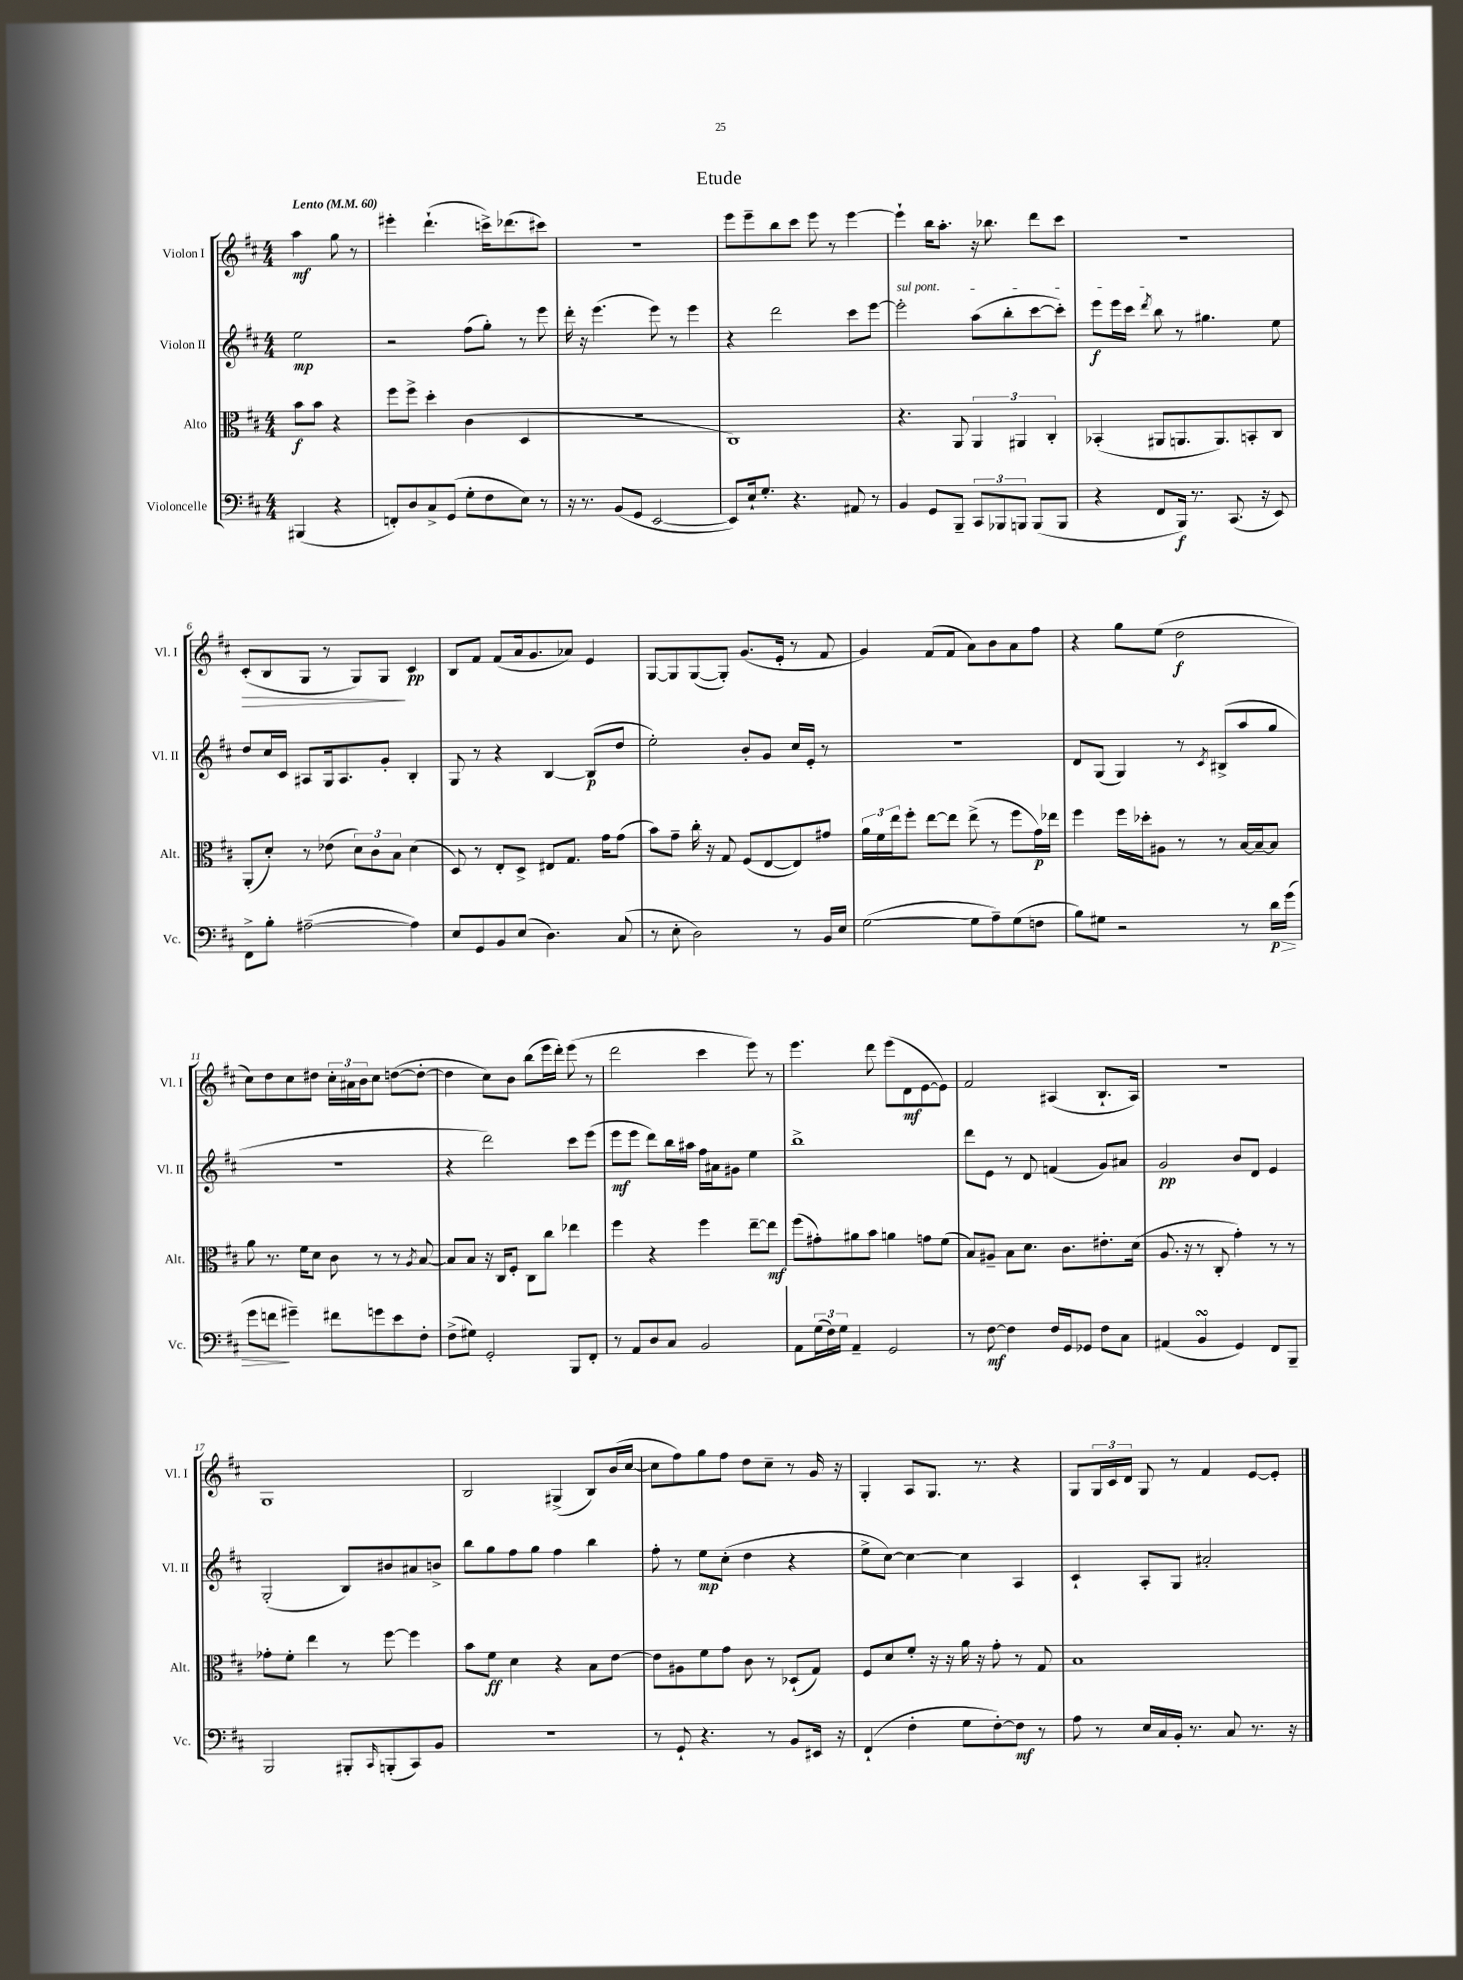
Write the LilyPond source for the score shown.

\header { title = "Etude" }
<<
\new StaffGroup <<
\new Staff = "s0" \with { instrumentName = "Violon I" shortInstrumentName = "Vl. I" } {
    \clef treble \key d \major \numericTimeSignature \time 4/4 \partial 2 \tempo "Lento" 4 = 60
    a''4\mf g''8 r8 |
    eis'''4-. d'''4.-!( c'''16->) des'''8.( cis'''8) |
    R1 |
    e'''8 e'''8-- b''8 cis'''8 e'''8 r8 e'''4~ |
    e'''4-! b''16 a''8.-. r16 bes''8. d'''8 cis'''8 |
    R1 |
    cis'8-.\>( b8 g8 r8 g8) g8\! cis'4\pp |
    b8 fis'8 fis'8( a'16 g'8. aes'8) e'4 |
    g8~ g8 g8~( g8-.) g'8.( e'16-. r8 fis'8 |
    g'4) fis'8( fis'8 a'8) b'8 a'8 fis''8 |
    r4 g''8 e''8( d''2\f |
    cis''8) d''8 cis''8 dis''8 \tuplet 3/2 { cis''16-. ais'16 b'16 } cis''8 d''8~( d''8~-. |
    d''4 cis''8) b'8 b''8( e'''16 d'''16-.) e'''8( r8 |
    d'''2 cis'''4 e'''8) r8 |
    e'''4. d'''8 e'''8( d'8\mf e'8~ e'8) |
    fis'2 ais4( b8.-! ais16) |
    R1 |
    g1 |
    b2 gis4->( b8) b'16( cis''16~ |
    cis''8 fis''8) g''8 fis''8 d''8 cis''8-- r8 g'16 r16 |
    g4-. a8 g8. r8. r4 |
    g8 \tuplet 3/2 { g16 cis'16 d'16 } g8 r8 fis'4 e'8~ e'8-. \bar "|." |
}
\new Staff = "s1" \with { instrumentName = "Violon II" shortInstrumentName = "Vl. II" } {
    \clef treble \key d \major \numericTimeSignature \time 4/4 \partial 2
    e''2\mp |
    r2 fis''8( g''8-.) r8 e'''8 |
    d'''16-. r16 e'''4.( e'''8) r8 e'''4 |
    r4 d'''2 cis'''8 e'''8~ |
    \once \override TextSpanner.bound-details.left.text = \markup { \italic "sul pont." } e'''2-.\startTextSpan a''8( b''8-. cis'''8~ cis'''8-.) |
    e'''8\f e'''16 cis'''16 \acciaccatura { d'''8 } b''8\stopTextSpan r8 gis''4. e''8 |
    d''8 cis''16 cis'16 ais8 g16 ais8. g'8-. b4-. |
    g8 r8 r4 b4~ b8\p( d''8 |
    e''2-.) b'8-. g'8 cis''16 e'16-. r8 |
    r1 |
    d'8 g8( g4) r8 \acciaccatura { cis'8 } bis8->( a''8 g''8 |
    R1 |
    r4 d'''2) cis'''8 e'''8( |
    e'''8\mf e'''8 d'''8) b''16 ais''16 fis''16 ais'16 gis'8 e''4 |
    b''1-> |
    d'''8 e'8 r8 d'8 f'4( g'8) ais'8 |
    g'2\pp b'8 d'8 e'4 |
    g2-.( b8) bis'8 ais'8 b'8-> |
    b''8 g''8 fis''8 g''8 fis''4 b''4 |
    fis''8-. r8 e''8\mp cis''8-.( d''4 r4 |
    e''8-> cis''8~) cis''4~ cis''4 a4 |
    cis'4-! a8-. g8 ais'2-. \bar "|." |
}
\new Staff = "s2" \with { instrumentName = "Alto" shortInstrumentName = "Alt." } {
    \clef alto \key d \major \numericTimeSignature \time 4/4 \partial 2
    b'8\f b'8 r4 |
    fis''8 fis''8-> d''4-. cis'4( d4 |
    r1 |
    cis1) |
    r4. a,8 \tuplet 3/2 { a,4 ais,4 cis4-. } |
    bes,4-.( ais,8 a,8. a,8.) b,8-. cis8 |
    a,8-.( d'8-.) r8 ees'8( \tuplet 3/2 { d'8) cis'8 b8 } d'4( |
    d8) r8 e8-. d8-> eis8 g8. g'16 g'8( |
    b'8) g'8-- cis''16-. r16 g8 fis8( e8~ e8) gis'8 |
    \tuplet 3/2 { a'16 fis'16 e''16 } fis''8-. e''8~ e''8 e''8->( r8 fis''8 g'16\p) ees''16 |
    fis''4 fis''16 des''16-. ais8 r8 r8 b16~ b16~-- b8 |
    a'8 r8. fis'16 d'8 cis'8 r8 r8 \acciaccatura { a8 } b8~ |
    b8 b8 r16 cis16 fis8-. cis8 cis''8 ees''4 |
    fis''4 r4 fis''4 e''8~-- e''8\mf |
    fis''8( gis'8-.) ais'8 b'8 a'4 g'8 fis'8( |
    b8) ais8-- b8 d'8. cis'8. eis'8.-. d'16( |
    a8. r16 r8 cis8-. g'4-.) r8 r8 |
    ges'8-. fis'8-. e''4 r8 fis''8~ fis''4 |
    b'8 fis'8\ff d'4 r4 b8 e'8~ |
    e'8 ais8 fis'8 g'8 cis'8 r8 des8-!( g8) |
    fis8 d'8 fis'8-. r16 r16 a'16 r16 g'8-. r8 g8 |
    b1 \bar "|." |
}
\new Staff = "s3" \with { instrumentName = "Violoncelle" shortInstrumentName = "Vc." } {
    \clef bass \key d \major \numericTimeSignature \time 4/4 \partial 2
    bis,,4( r4 |
    f,8-.) d8 cis8-> g,8( g8-. fis8 e8) r8 |
    r16 r8. b,8( g,8 e,2~ |
    e,8) e16-! g8.-. r4. ais,8 r8 |
    b,4 g,8 b,,8-- \tuplet 3/2 { cis,8 bes,,8 b,,8 } b,,8( b,,8 |
    r4 fis,8 b,,16\f) r8. cis,8.( r16 e,8) |
    fis,8-> b8-. ais2~--( ais4) |
    e8 g,8 b,8 e8( d4.) cis8( |
    r8 e8-. d2) r8 b,16 e16 |
    g2~( g8 a8--) g8( f8 |
    b8) gis8 r2 r8 d'16\p\> g'16( |
    g'8 f'8\! gis'4--) fis'8 g'8 e'8 fis8-. |
    fis8->( gis8) g,2-. b,,8 fis,8-. |
    r8 a,8 d8 cis8 b,2 |
    a,8 \tuplet 3/2 { g16( fis16) g16 } a,4-- g,2 |
    r8 fis8~\mf fis4 fis16 g,16 ges,8 fis8 cis8 |
    ais,4( b,4\turn g,4) fis,8 b,,8-- |
    b,,2 bis,,8-. \grace { cis,16 } b,,8-.( cis,8) b,8 |
    r1 |
    r8 g,8-! r4. r8 b,8 eis,16 r16 |
    fis,4-!( fis4-. g8 fis8~-.) fis8\mf r8 |
    a8 r8 e16 cis16 b,16-. r8. cis8 r8. r16 \bar "|." |
}
>>
>>
